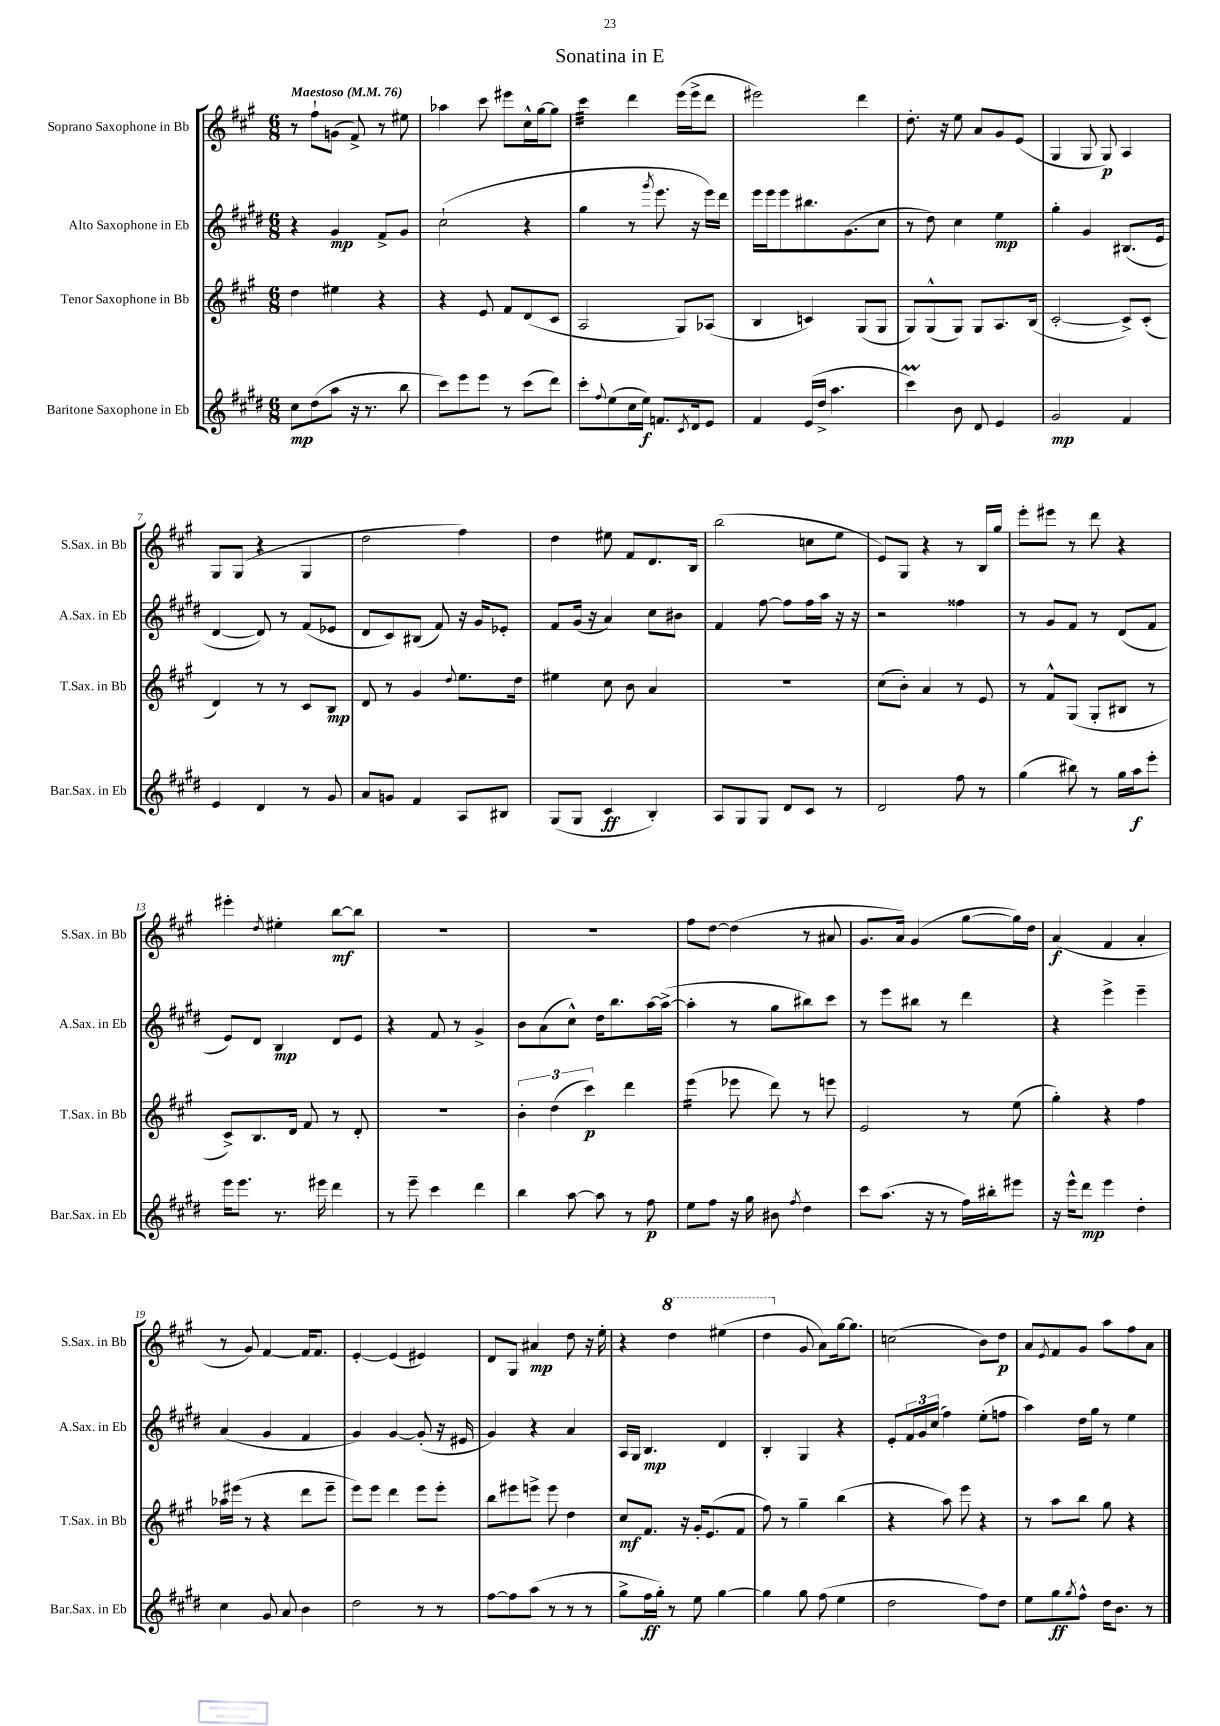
\header { title = "Sonatina in E" }
<<
\new StaffGroup <<
\new Staff = "s0" \with { instrumentName = "Soprano Saxophone in Bb" shortInstrumentName = "S.Sax. in Bb" } {
    \clef treble \key a \major \numericTimeSignature \time 6/8 \tempo "Maestoso" 4 = 76
    r8 fis''8-! g'8( fis'8->) r8 eis''8 |
    aes''4 cis'''8 eis'''8 cis''16-^ gis''16~ gis''8 |
    cis'''4:32 d'''4 e'''16( e'''16-> d'''8 |
    eis'''2) d'''4 |
    d''8.-. r16 e''8 a'8 gis'8 e'8( |
    gis4 gis8 gis8\p) a4 |
    gis8 gis8( r4 gis4 |
    d''2 fis''4) |
    d''4 eis''8 fis'8 d'8. b16 |
    b''2( c''8 e''8 |
    e'8) gis8 r4 r8 b16 gis''16 |
    e'''8-. eis'''8 r8 d'''8 r4 |
    eis'''4-. \acciaccatura { d''8 } eis''4-. b''8~\mf b''8 |
    R2. |
    R2. |
    fis''8 d''8~ d''4( r8 ais'8 |
    gis'8. a'16) gis'4( gis''8~ gis''16) d''16 |
    a'4\f( fis'4 a'4-. |
    r8 gis'8) fis'4~ fis'16 fis'8. |
    e'4~-. e'4( eis'4) |
    d'8 gis8 ais'4\mp d''8 r16 e''16-. |
    r4 \ottava #1 d'''4 eis'''4( |
    d'''4 \ottava #0 gis'8 a'8) gis''16~ gis''8. |
    c''2( b'8) d''8\p |
    a'8 \acciaccatura { e'8 } fis'8 gis'8 a''8 fis''8 a'8 \bar "|." |
}
\new Staff = "s1" \with { instrumentName = "Alto Saxophone in Eb" shortInstrumentName = "A.Sax. in Eb" } {
    \clef treble \key e \major \numericTimeSignature \time 6/8
    r4 gis'4\mp fis'8-> gis'8 |
    cis''2-!( r4 |
    gis''4 r8 \acciaccatura { gis'''8 } e'''8. r16 e'''16) dis'''16 |
    e'''16 e'''16 e'''8 bis''8. gis'8.( cis''8 |
    r8 dis''8) cis''4 e''4\mp |
    gis''4-. gis'4 bis8.( e'16 |
    dis'4~ dis'8) r8 fis'8( ees'8 |
    dis'8 cis'8) bis8( fis'8) r16 gis'16 ees'8-. |
    fis'8 gis'16( r16 a'4) cis''8 bis'8 |
    fis'4 fis''8~ fis''8 fis''16 a''16 r16 r16 |
    r2 fisis''4 |
    r8 gis'8 fis'8 r8 dis'8( fis'8 |
    e'8) dis'8 b4\mp dis'8 e'8 |
    r4 fis'8 r8 gis'4-> |
    b'8 a'8( cis''8-^) dis''16 b''8. a''16~ a''16~->( |
    a''4-. r8 gis''8 bis''8) cis'''8 |
    r8 e'''8 bis''8 r8 dis'''4 |
    r4 e'''4-> e'''4-- |
    a'4( gis'4 fis'4 |
    gis'4) gis'4~ gis'8-.( r16 eis'16 |
    gis'4) r4 a'4 |
    a16 gis16 b4.\mp dis'4 |
    b4-. gis4 r4 |
    e'8-. \tuplet 3/2 { fis'16 gis'16 cis''16( } fis''4) e''8-.( f''8 |
    a''4) dis''16 gis''16 r8 e''4 \bar "|." |
}
\new Staff = "s2" \with { instrumentName = "Tenor Saxophone in Bb" shortInstrumentName = "T.Sax. in Bb" } {
    \clef treble \key a \major \numericTimeSignature \time 6/8
    d''4 eis''4 r4 |
    r4 e'8 fis'8 d'8( cis'8 |
    a2 gis8) aes8( |
    b4 c'4) gis8( gis8 |
    gis8) gis8-^( gis8) gis8 a8. b16( |
    cis'2~-. cis'8->) cis'8-.( |
    d'4) r8 r8 cis'8 b8\mp |
    d'8 r8 gis'4 \appoggiatura { d''8 } e''8. d''16 |
    eis''4 cis''8 b'8 a'4 |
    R2. |
    cis''8( b'8-.) a'4 r8 e'8 |
    r8 fis'8-^ gis8( gis8-. bis8 r8 |
    cis'8->) b8. d'16 fis'8 r8 d'8-. |
    R2. |
    \tuplet 3/2 { b'4-. d''4( cis'''4\p) } d'''4 |
    e'''4:16( ees'''8 d'''8) r8 e'''8 |
    e'2 r8 e''8( |
    gis''4-.) r4 fis''4 |
    aes''16 eis'''16( r8 r4 d'''8 eis'''8-- |
    e'''8) e'''8 d'''4 e'''8 e'''8-. |
    b''8 eis'''8 e'''8-> e'''8 d''4 |
    cis''8\mf fis'8. r16 gis'16-. e'8.( fis'8 |
    fis''8) r8 gis''4-- b''4( |
    r4 a''8) e'''8 r4 |
    r8 a''8 b''8 gis''8 r4 \bar "|." |
}
\new Staff = "s3" \with { instrumentName = "Baritone Saxophone in Eb" shortInstrumentName = "Bar.Sax. in Eb" } {
    \clef treble \key e \major \numericTimeSignature \time 6/8
    cis''8\mp dis''8( a''8 r16 r8. b''8 |
    cis'''8) e'''8 e'''8 r8 cis'''8( dis'''8) |
    cis'''8-. \appoggiatura { fis''8 } e''8( cis''16 e''16\f) f'8. \acciaccatura { cis'8 } dis'16 e'8 |
    fis'4 e'16( dis''16-> a''4. |
    cis'''4\prall) b'8 dis'8 e'4 |
    gis'2\mp fis'4 |
    e'4 dis'4 r8 gis'8 |
    a'8 g'8 fis'4 a8 bis8 |
    gis8( gis8 cis'4\ff b4-.) |
    a8 gis8 gis8 dis'8 cis'8 r8 |
    dis'2 fis''8 r8 |
    gis''4( bis''8) r8 gis''16 a''16\f e'''8-. |
    e'''16 e'''8. r8. eis'''16 dis'''4 |
    r8 e'''8-- cis'''4 dis'''4 |
    b''4 a''8~ a''8 r8 fis''8\p |
    e''8 fis''8 r16 gis''16 bis'8 \acciaccatura { fis''8 } dis''4 |
    cis'''8 a''8.( r16 r8 fis''16) bis''16-. eis'''8 |
    r16 e'''16-^ dis'''8\mp e'''4 dis''4-. |
    cis''4 gis'8 a'8 b'4 |
    dis''2 r8 r8 |
    fis''8~ fis''8 a''8( r8 r8 r8 |
    gis''8-> fis''16\ff gis''16-.) r8 e''8 gis''4~ |
    gis''4 gis''8 fis''8( e''4 |
    dis''2 fis''8) dis''8 |
    e''8 gis''8\ff \acciaccatura { gis''8 } fis''8-^ dis''16 b'8. r8 \bar "|." |
}
>>
>>
